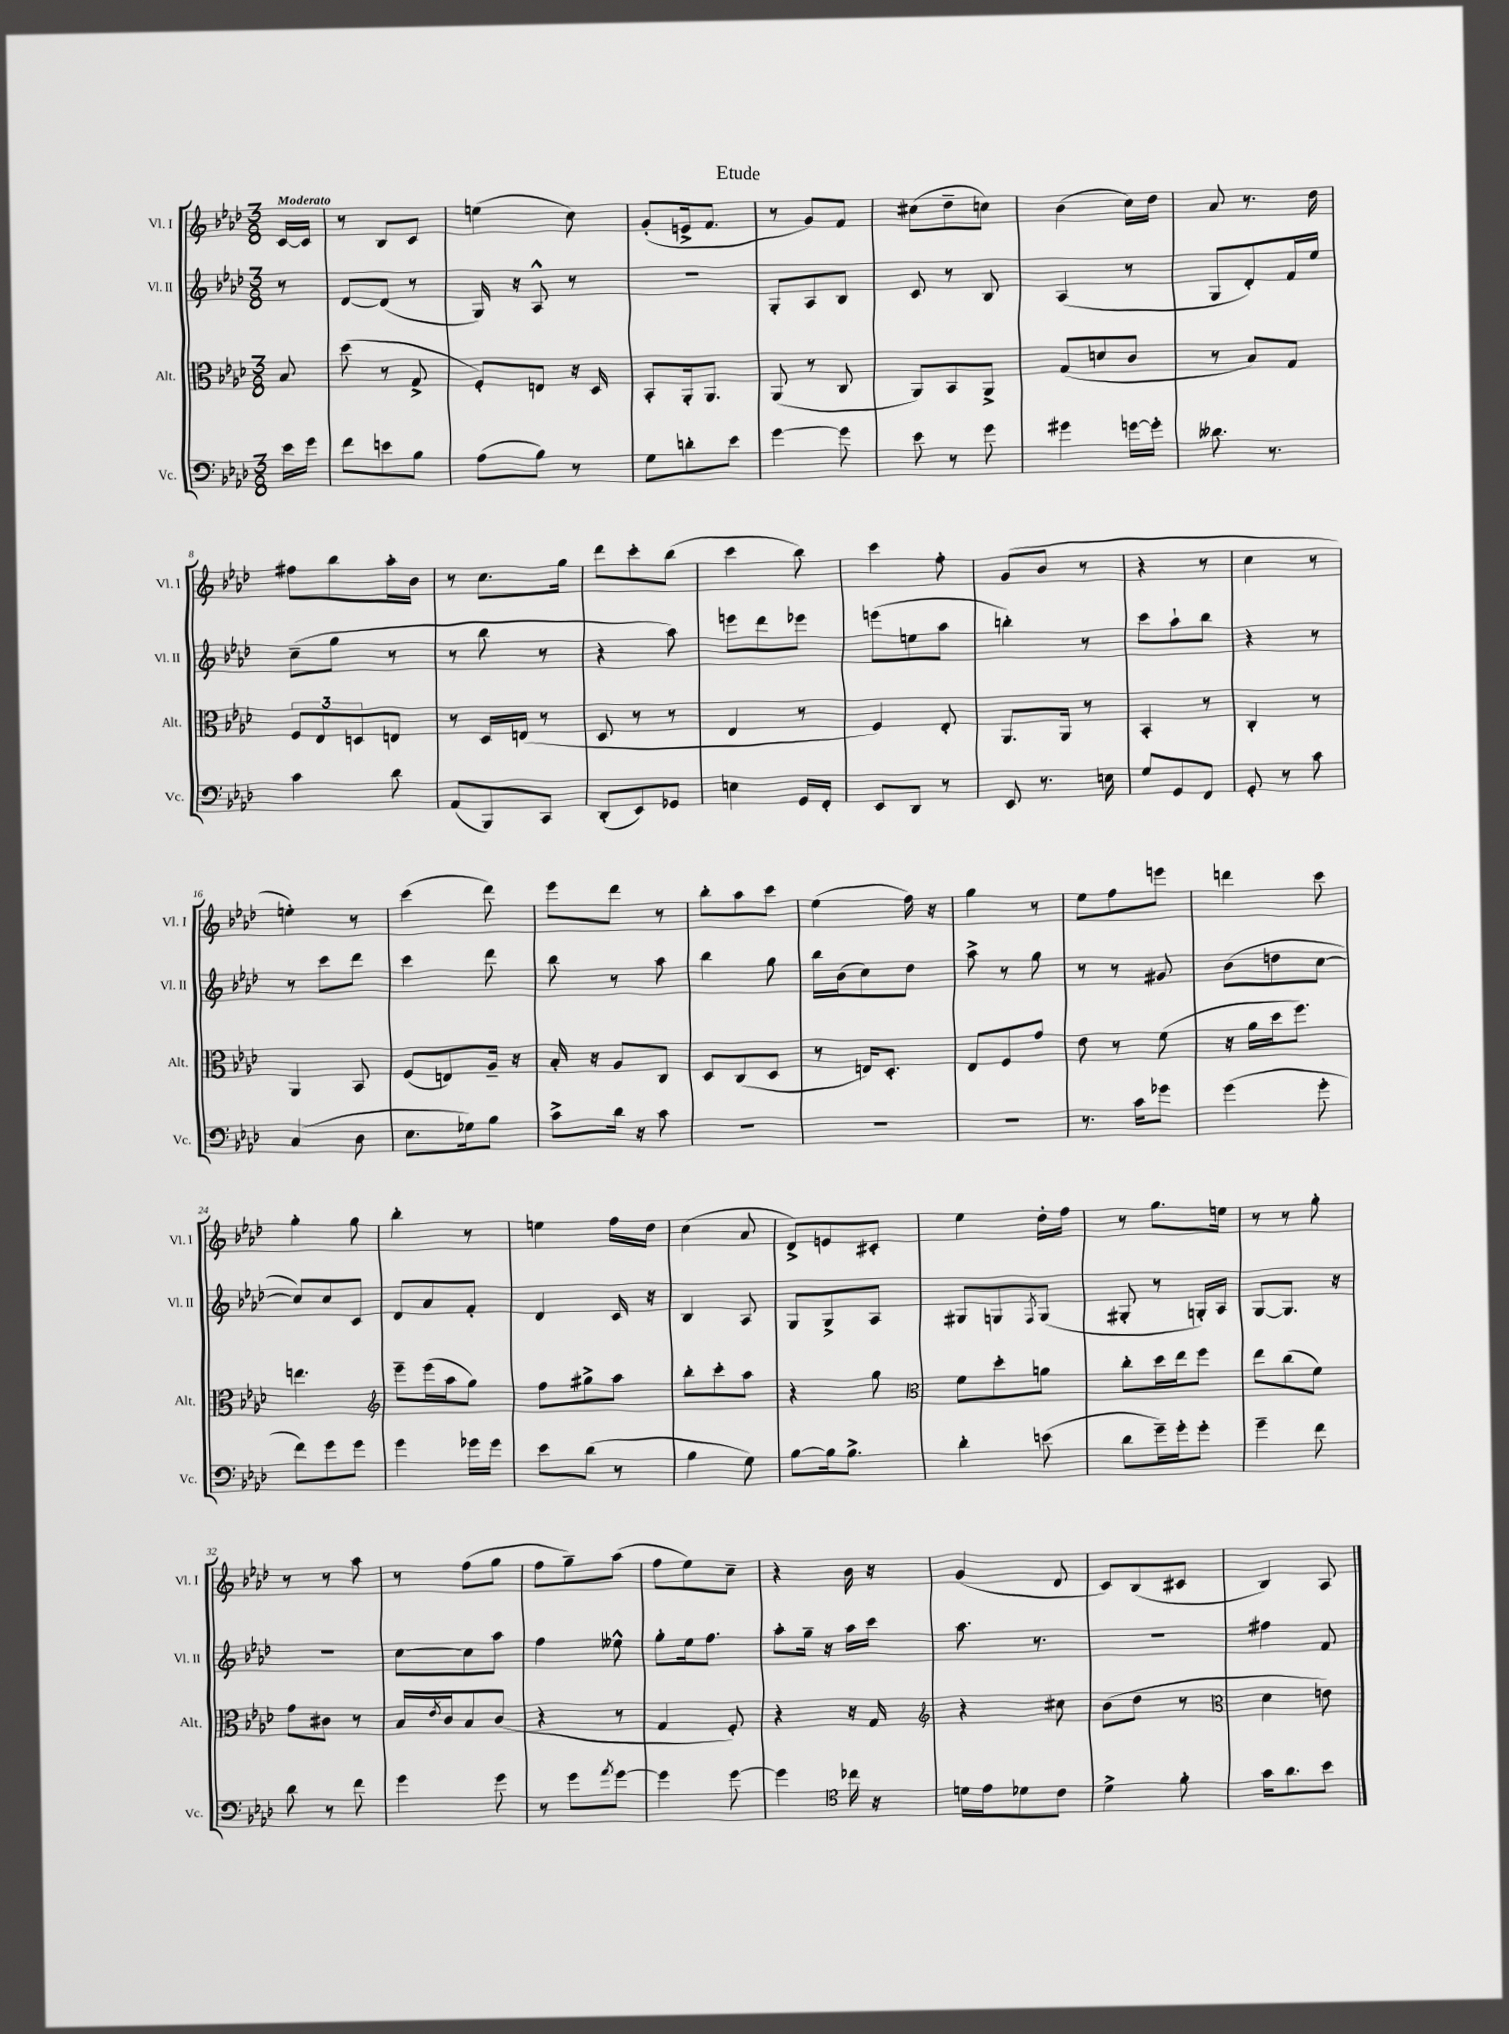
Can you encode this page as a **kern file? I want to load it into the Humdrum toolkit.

**kern	**kern	**kern	**kern
*staff4	*staff3	*staff2	*staff1
*clefF4	*clefC3	*clefG2	*clefG2
*k[b-e-a-d-]	*k[b-e-a-d-]	*k[b-e-a-d-]	*k[b-e-a-d-]
*M3/8	*M3/8	*M3/8	*M3/8
16e-	8B-	8r	[16c
16g	.	.	16c]
=	=	=	=
8f	(8dd-	[8d-	8r
8e	8r	(8d-]	8B-
8B-	8G^	8r	8c
=	=	=	=
(8A-	8F')	16G)	(4ee
.	.	16r	.
8B-)	8E	8A-^^	.
8r	16r	8r	8cc)
.	16D-	.	.
=	=	=	=
8G	8BB-'	4.r	(8g'
8d'	16AA-'	.	16e^
.	8.AA-	.	8.f
8e-	.	.	.
=	=	=	=
[4g	(8AA-	8G'	8r
.	8r	8A-	8g)
8g]	8C	8B-	8f
=	=	=	=
8e-	8AA-)	8c	(8cc#
8r	8BB-	8r	8dd-~
8g	8AA-^	8B-	8cc)
=	=	=	=
4g#	(8G	(4A-	(4b-
.	8d	.	.
[16g	8c	8r	16cc)
16g']	.	.	16dd-
=	=	=	=
8.d--	8r	8G	8a-
.	8B-)	8d-')	8.r
8.r	.	.	.
.	8G	16f	.
.	.	16ee-	16dd-
=	=	=	=
4c	12F	(8cc~	8ff#
.	12E-	.	.
.	.	8gg	8bb-
.	12D	.	.
8d-	8E	8r	16aa-'
.	.	.	16b-
=	=	=	=
(8AA-	8r	8r	8r
8BBB-)	16D-	8bb-	8.cc
.	(16E	.	.
8CC	8r	8r	.
.	.	.	16gg
=	=	=	=
(8DD-'	8D-	4r	8ddd-
8EE-)	8r	.	8ccc'
8GG-	8r	8aa-)	(8bb-
=	=	=	=
4E	4E-	8eee	4ccc
.	.	8ddd-	.
16GG	8r	8eee-	8bb-)
16FF'	.	.	.
=	=	=	=
8EE-	4F)	(8eee	4ccc
8DD-	.	8ee	.
8r	8E-'	8aa-	8ff'
=	=	=	=
8EE-	8.AA-	4bb')	(8g
8.r	.	.	8b-
.	16AA-	.	.
.	8r	8r	8r
16E	.	.	.
=	=	=	=
8G	4BB-'	8ccc	4r
8GG	.	8aa-`	.
8FF	8r	8bb-	8r
=	=	=	=
8GG'	4C'	4r	4cc
8r	.	.	.
8c	8r	8r	8r
=	=	=	=
(4C	4AA-	8r	4ee')
.	.	8ccc	.
8D-	8BB-	8ddd-	8r
=	=	=	=
8.E-	(8F	4ccc	(4ccc
.	8E)	.	.
16G-)	.	.	.
8B-	16A-~	8ddd-	8ddd-)
.	16r	.	.
=	=	=	=
8c^	16B-'	8bb-	8eee-
.	16r	.	.
16d-	8A-	8r	8ddd-
16r	.	.	.
8c	8C	8aa-	8r
=	=	=	=
4.r	8D-	4bb-	8bb-'
.	(8C	.	8aa-
.	8D-	8gg	8ccc
=	=	=	=
4.r	8r	16bb-	(4ee-
.	.	(16b-	.
.	16E)	8cc)	.
.	8.D-'	.	.
.	.	8dd-	16ff)
.	.	.	16r
=	=	=	=
4.r	8E-	8aa-^	4gg
.	8F	8r	.
.	8g	8gg	8r
=	=	=	=
8.r	8e-	8r	8ee-
.	8r	8r	8ff
16c	.	.	.
8g-	(8f	8g#	8eee
=	=	=	=
(4g	16r	(8b-	4ddd
.	16a-	.	.
.	16dd-	8dd	.
.	8.ff)	.	.
8g'	.	[8cc	8ccc
=	=	=	=
8f)	4.ee	8cc])	4gg'
8g	.	8cc	.
8g	.	8c	8gg
=	=	=	=
*	*clefG2	*	*
4g	8eee-~	8d-	4bb-'
.	(16eee-	8a-	.
.	16aa-	.	.
16g-	8gg)	8f'	8r
16g-	.	.	.
=	=	=	=
8e-	8ff	4d-	4ee
(8d-	8gg#^	.	.
8r	8aa-	16c	16ff
.	.	16r	16dd-
=	=	=	=
4B-	8bb-'	4B-	(4cc
.	8ccc'	.	.
8G)	8aa-	8A-	8a-
=	=	=	=
[8B-	4r	8G	8d-^)
16B-]	.	8G^	8e
8.B-^	.	.	.
.	8gg	8A-	8c#'
=	=	=	=
*	*clefC3	*	*
4d-'	8f	8G#	4ee-
.	8dd-'	8G	.
.	.	8qF	.
(8e	8a	(8G	16dd-'
.	.	.	16ff
=	=	=	=
8d-	8cc'	8G#'	8r
16g~)	16dd-	8r	8.gg
16g'	16ee-	.	.
8g'	8ff	16G')	.
.	.	16A-	16ee
=	=	=	=
4g~	8ee-	[8G	8r
.	(8cc	8.G]	8r
8f	8f)	.	8gg'
.	.	16r	.
=	=	=	=
8d-	8g	4.r	8r
8r	8c#	.	8r
8f	8r	.	8aa-
=	=	=	=
4g	16B-	[8cc	8r
.	8qe-	.	.
.	16c	.	.
.	8B-	8cc]	(8ff
8g	(8c	8aa-	8gg
=	=	=	=
8r	4r	4ff	8ff
8g	.	.	8gg~)
8qa-	.	.	.
[8g	8r	8ee--^^	(8aa-
=	=	=	=
4g]	4G	8gg'	8ff
.	.	16ee-	8ee-)
.	.	8.ff	.
[8g	8F')	.	8cc~
=	=	=	=
4g]	4r	8aa-'	4r
.	.	16gg~	.
.	.	16r	.
*clefC4	*	*	*
16cc-	16r	16aa-	16b-
16r	16G	16ccc	16r
=	=	=	=
*	*clefG2	*	*
16d	4r	8.aa-	(4g
16e-	.	.	.
8d-	.	.	.
.	.	8.r	.
8c	8cc#	.	8d-
=	=	=	=
4d-^	(8b-	4.r	8c)
.	8dd-	.	(8B-
8f'	8r	.	8c#
=	=	=	=
*	*clefC3	*	*
16g	4d-	4ff#	4B-)
8.a-	.	.	.
8b-	8e)	8f	8A-
==	==	==	==
*-	*-	*-	*-
